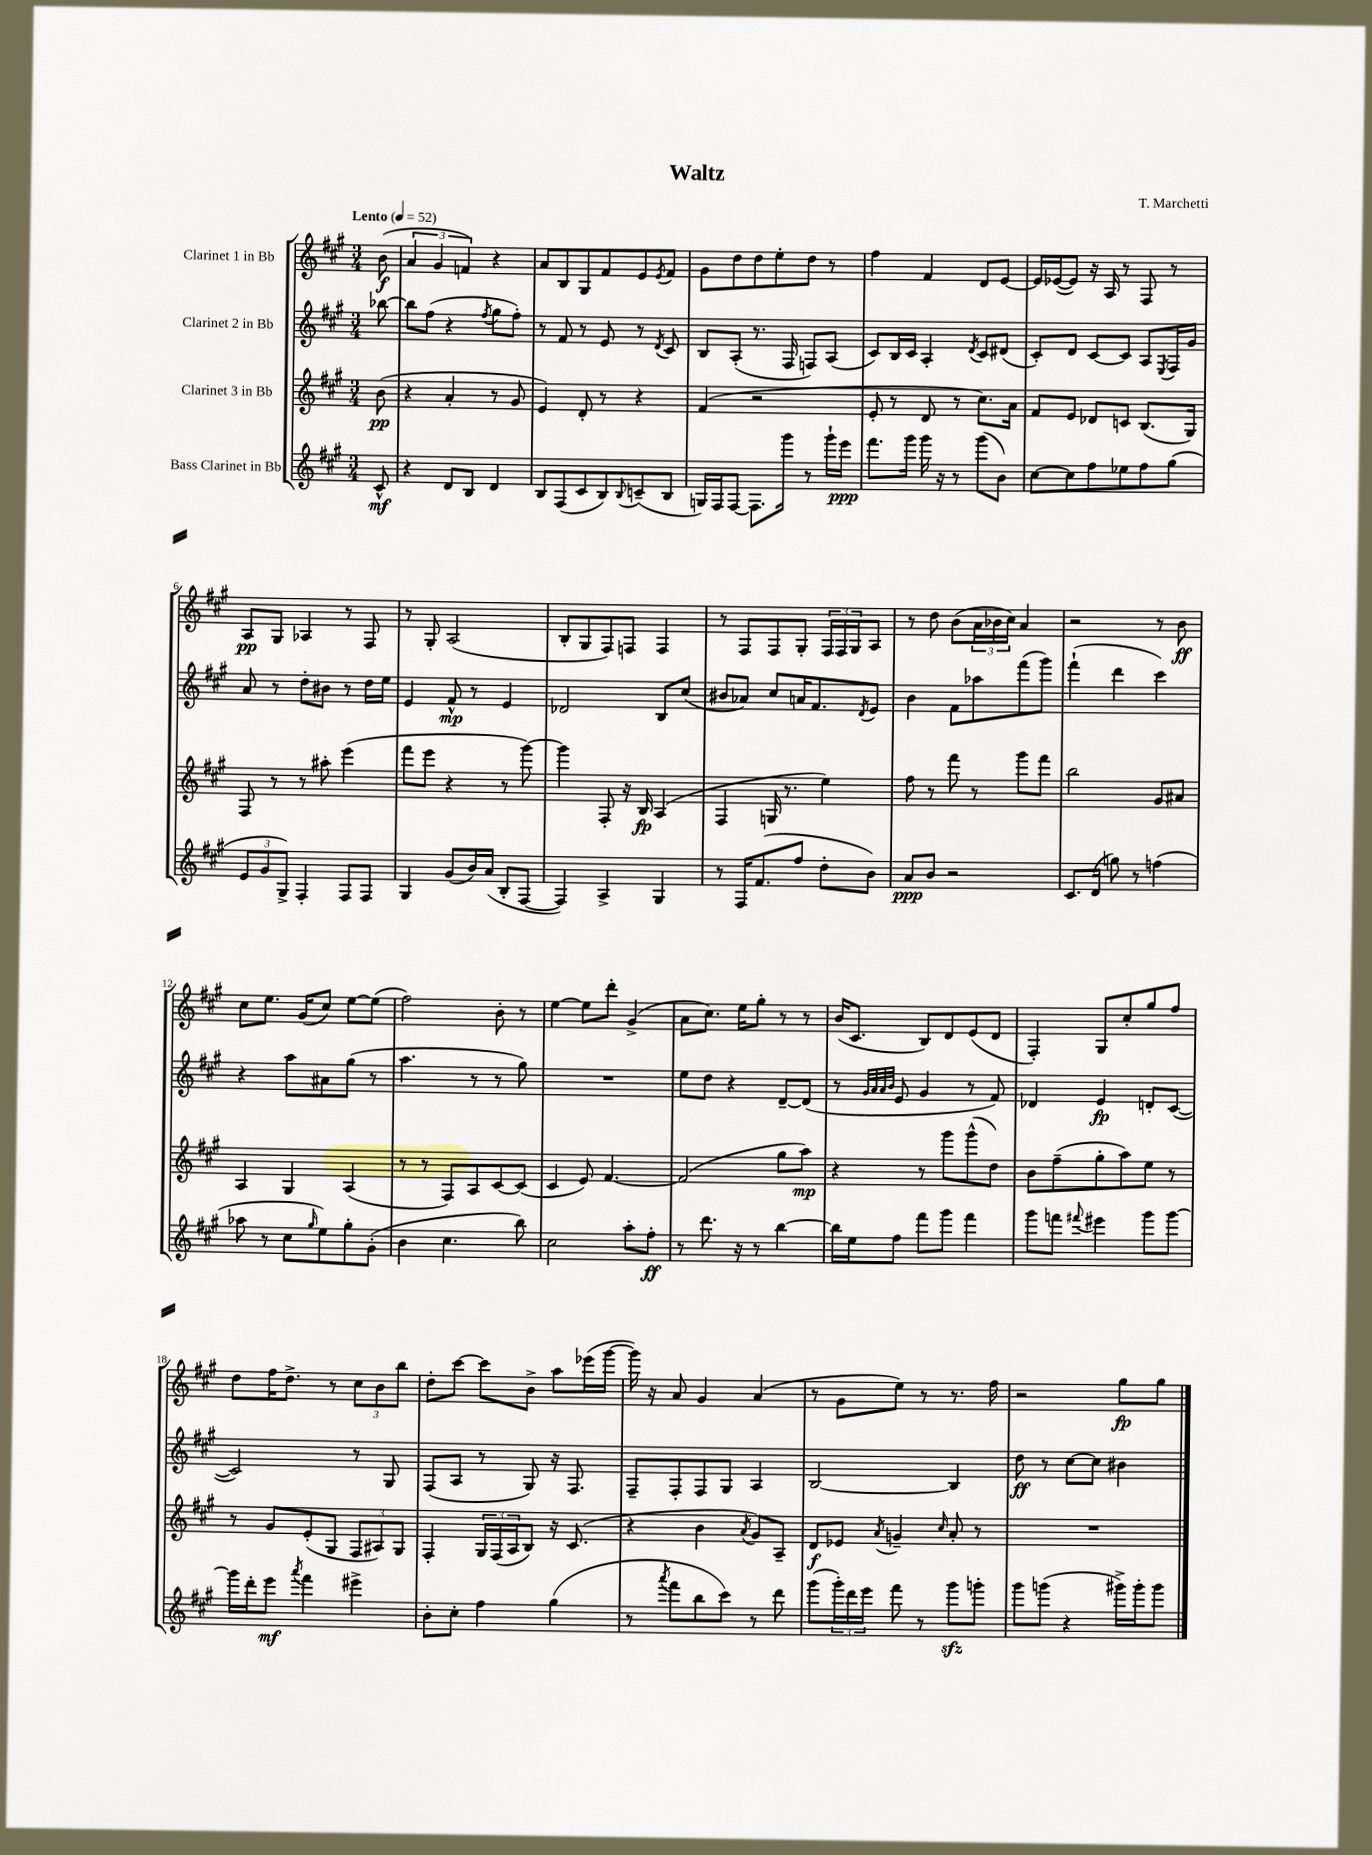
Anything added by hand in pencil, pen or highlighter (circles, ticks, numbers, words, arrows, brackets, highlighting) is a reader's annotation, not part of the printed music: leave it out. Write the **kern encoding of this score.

**kern	**kern	**kern	**kern
*staff4	*staff3	*staff2	*staff1
*clefG2	*clefG2	*clefG2	*clefG2
*k[f#c#g#]	*k[f#c#g#]	*k[f#c#g#]	*k[f#c#g#]
*M3/4	*M3/4	*M3/4	*M3/4
*MM52	*MM52	*MM52	*MM52
8c#^^	(8b	[8bb-	(8b
=	=	=	=
4r	4r	8bb-]	6a
.	.	(8ff#	.
.	.	.	6g#
8d	4a'	4r	.
.	.	.	6f)
8B	.	.	.
.	.	8qff#	.
4d	8r	8gg#	4r
.	8g#	8ff#')	.
=	=	=	=
8B	4e)	8r	8a
(8F#	.	8f#	8B
8c#	8d'	8r	8G#
8B)	8r	8e	8f#
8qqB	.	.	.
(8c~	4r	8r	8e
.	.	8qd	8qe
8B	.	8c#	8f#
=	=	=	=
16G)	(4f#	8B	8g#
16F#	.	.	.
[8F#	.	(8A'	8dd
8.F#]	2r	8.r	8dd
.	.	.	8ee'
16ggg#	.	16F#	.
8r	.	8F)	8dd
16ggg#`	.	(8A	8r
16eee	.	.	.
=	=	=	=
8.fff#	8e'	8c#)	4ff#
.	8r	16B	.
16ggg#	.	16c#	.
16ggg#	8d	4A'	4f#
16r	.	.	.
8r	8r	.	.
.	.	8qd	.
(8ggg#	8.cc#)	8c#	8d
8b)	.	(8d#	[8e
.	16a	.	.
=	=	=	=
[8cc#	8f#	8c#')	16e]
.	.	.	([16e-
8cc#]	8e	8d	8e-])
8ff#	8d-	[8c#	16r
.	.	.	16A
8ee-	8c	8c#]	8r
8ff#	(8.B	8A	8F#
.	.	8qE	.
(8gg#	.	16F#	8r
.	16G#)	16g#	.
=	=	=	=
12e	8F#	8a	8A
12g#	.	.	.
.	8r	8r	8G#
12G#^)	.	.	.
4F#'	8r	8dd'	4A-
.	8aa#'	8b#	.
8F#	(4eee	8r	8r
8F#	.	16dd	8F#
.	.	16ee	.
=	=	=	=
4G#	8fff#	4e	8r
.	8eee	.	8G#'
(8g#	4r	8f#^^	(2A
16b)	.	8r	.
(16a	.	.	.
8B'	8r	4e	.
[8F#	[8ggg#)	.	.
=	=	=	=
4F#])	4ggg#]	2d-	8B'
.	.	.	8G#
4A^	8F#'	.	8F#)
.	16r	.	8F
.	16B	.	.
4G#	(4A	8B	4F
.	.	(8cc#	.
=	=	=	=
8r	4F#	8b#	8r
16F#	.	8a-)	8F#
(8.f#	.	.	.
.	16G	8cc#	8F#
.	8.r	.	.
8ff#	.	16a	8G#'
.	.	8.f#	.
8dd'	4ee)	.	24F#
.	.	.	24F#
.	.	.	24G#
.	.	8qd	.
8b)	.	8e	8A
=	=	=	=
8a	8ff#	4b	8r
8b	8r	.	8dd
2r	8fff#	8f#	(8b
.	8r	8aa-	24a
.	.	.	24b-
.	.	.	24cc#)
.	8ggg#	(8fff#	4a
.	8fff#	8ggg#)	.
=	=	=	=
8.c#	2bb	(4fff#`	2r
(16d	.	.	.
8gg)	.	4ddd	.
8r	.	.	.
(4ff	8g#	4ccc#)	8r
.	8a#	.	8b
=	=	=	=
8aa-	4A	4r	8cc#
8r	.	.	8.ee
8cc#	4G#	8aa	.
.	.	.	(16g#
16qqgg#	.	.	.
8ee)	.	8a#	8cc#)
8gg#'	(4A	(8gg#	[8ee
(8g#'	.	8r	(8ee]
=	=	=	=
4b	8r	4.aa	2ff#)
.	8r	.	.
4.cc#	8F#)	.	.
.	8A	8r	.
.	[8c#	8r	8b'
8bb)	(8c#]	8gg#)	8r
=	=	=	=
2cc#	4c#	2.r	[4ee
.	8e)	.	8ee]
.	[4.f#	.	8ddd'
8aa'	.	.	(4g#^
8ff#'	.	.	.
=	=	=	=
8r	(2f#]	8ee	8a
8.ddd	.	8dd	8.cc#)
.	.	4r	.
16r	.	.	16ee
8r	.	.	8gg#'
[4bb	8gg#	[8d~	8r
.	8aa)	(8d]	8r
=	=	=	=
16bb]	4r	8r	(16b
16ee	.	.	8.c#
.	.	32qqg#	.
.	.	32qqa	.
.	.	32qqa	.
.	.	32qqb	.
8ff#	.	8e	.
8fff#	8r	4g#	8B)
8ggg#	8ggg#	.	8d
4fff#	(8ggg#^^	8r	(8e
.	8dd)	8f#)	8d
=	=	=	=
8ggg#	8b	4d-	4F#')
8fff	(8ff#~	.	.
8qqfff#	.	.	.
4eee#	8gg#'	4e	8G#
.	8aa)	.	8cc#'
8ggg#	8ee	8d'	8gg#
[8ggg#	8r	([8c#	8ff#
=	=	=	=
16ggg#]	8r	2c#])	8dd
16ddd'	.	.	.
8eee	8g#	.	16ff#
.	.	.	8.dd^
8qaaa	.	.	.
4fff#	(8e'	.	.
.	8G#	.	8r
4eee#^	12F#	8r	12cc#
.	12A#)	.	12b
.	.	8G#	.
.	12G#	.	12bb
=	=	=	=
8b'	4F#'	(8F#	8dd'
8cc#'	.	8A	[8ccc#
4ff#	24G#	8r	8ccc#]
.	(24F#	.	.
.	24A	.	.
.	8B)	8G#)	8b^
(4gg#	16r	16r	8aa
.	(8.c#	8.F#	.
.	.	.	(16eee-
.	.	.	[16ggg#
=	=	=	=
8r	4r	8F#~	16ggg#])
.	.	.	16r
8qaaa	.	.	.
8fff#	.	8F#'	8a
8bb	4b	8F#	4g#
8ccc#)	.	8G#	.
.	8qa	.	.
8r	8g#)	4A	(4a
8ddd	8A~	.	.
=	=	=	=
(8ggg#	8d	[2B	8r
24ggg#')	8e-	.	8g#
24ddd	.	.	.
24eee	.	.	.
.	8qa	.	.
8fff#	4g~	.	8ee)
8r	.	.	8r
.	16qqcc#	.	.
8ggg#	8a'	4B]	8.r
8ggg'	8r	.	.
.	.	.	16ff#
=	=	=	=
8ggg#	2.r	8dd	2r
(8ggg	.	8r	.
4r	.	[8cc#	.
.	.	8cc#]	.
16ggg#^)	.	4b#	8gg#
16ggg#'	.	.	.
8ggg#	.	.	8gg#
==	==	==	==
*-	*-	*-	*-
